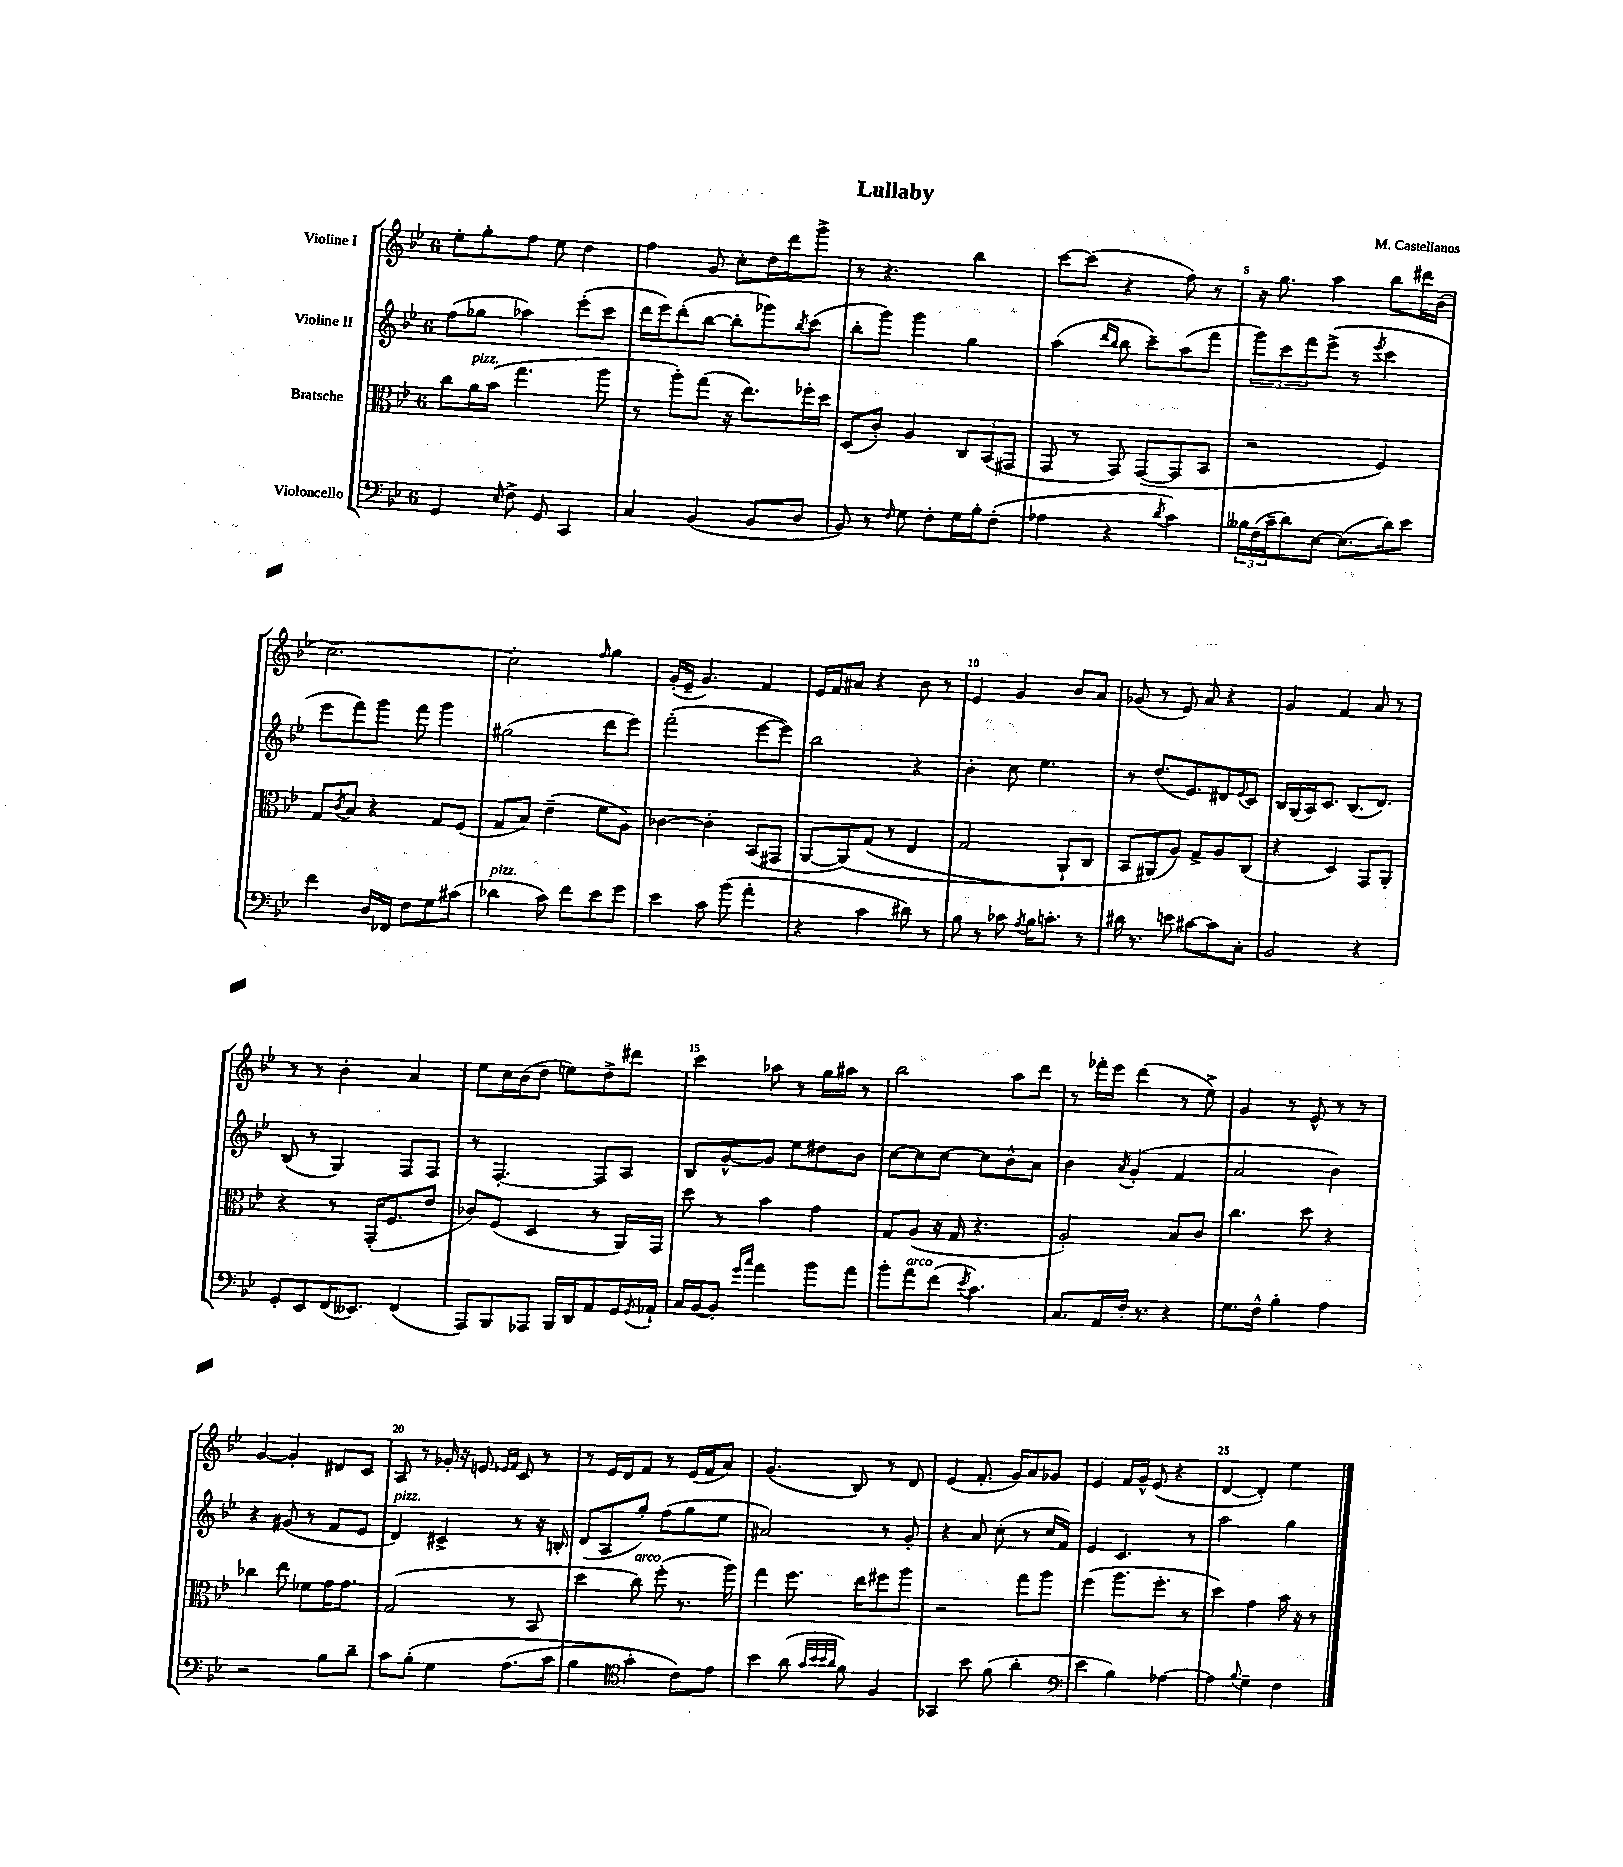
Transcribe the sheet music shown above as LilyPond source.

\header { title = "Lullaby" composer = "M. Castellanos" }
<<
\new StaffGroup <<
\new Staff = "s0" \with { instrumentName = "Violine I" } {
    \clef treble \key bes \major \once \override Staff.TimeSignature.style = #'single-digit \time 6/8
    ees''8-. g''8-. f''8 ees''8 d''4 |
    f''4 g'8 c''8-. d''16 d'''16 g'''8-> |
    r8 r4. bes''4 |
    c'''8~ c'''8( r4 f''8) r8 |
    r16 g''8. a''4 bes''8 dis'''16 bes'16( |
    c''2.~) |
    c''2-. \grace { f''16 } g''4 |
    g'16-.( ees'16-- g'4.) f'4 |
    ees'16 f'16 ais'8 r4 bes'8 r8 |
    ees'4 g'4 bes'8 a'8 |
    ges'8( r8 ees'8) a'8 r4 |
    g'4 f'4 a'8 r8 |
    r8 r8 bes'4-. a'4 |
    ees''8 c''16 bes'16( d''8 e''8) d''8-> dis'''8 |
    c'''4 aes''8 r8 g''16 ais''16 r8 |
    bes''2 a''8 d'''8 |
    r8 fes'''16-. ees'''16 d'''4( r8 ees''8->) |
    g'4 r8 ees'8-^ r8 r8 |
    g'4~ g'4-. dis'8 c'8 |
    a8 r8 ges'16-. r16 e'8 \grace { ees'16 f'16 } c'8 r8 |
    r8 ees'16 d'16 f'8 r8 ees'16( f'16 a'8) |
    g'4.( bes8) r8 d'8 |
    ees'4( f'8.-. g'16) a'8 ges'8 |
    ees'4 f'16 g'16-^ ees'8( r4 |
    d'4~ d'4-.) ees''4 \bar "|." |
}
\new Staff = "s1" \with { instrumentName = "Violine II" } {
    \clef treble \key bes \major \once \override Staff.TimeSignature.style = #'single-digit \time 6/8
    f''8( ges''8 aes''4) ees'''8-.( c'''8 |
    d'''16 ees'''16) d'''8-.( bes''8~ bes''8-. ges'''8) \acciaccatura { bes''8 } c'''8( |
    bes''8-. g'''8) g'''4 g''4 |
    a''4( \grace { d'''16 bes''16 } bes''8 c'''8--) a''8( f'''8 |
    \tuplet 3/2 { g'''8) c'''8 f'''8 } ees'''8->( r8 \acciaccatura { ees'''8 } c'''4 |
    ees'''8 f'''8) g'''8 f'''8 g'''4 |
    gis''2( d'''8 ees'''8) |
    f'''2-.( ees'''8~ ees'''8) |
    bes''2 r4 |
    bes'4-. c''8 ees''4. |
    r8 d''8.( ees'8.) dis'8 \appoggiatura { ees'8 } c'8 |
    bes16 g16( a16) c'8. bes8.( d'8.) |
    bes8( r8 g4) f8 f8 |
    r8 f4.~-. f8 a8 |
    bes8 g'8~-^ g'8 ees''8 dis''8 bes'8 |
    c''8~ c''8 c''8~ c''8 bes'8-^ a'8 |
    bes'4 \acciaccatura { a'8 } g'4-.( f'4 |
    a'2 bes'4) |
    r4 gis'8( r8 f'8 ees'8 |
    d'4^\markup { \italic "pizz." }) cis'4-> r8 r16 b16-. |
    d'8( a8 g''8-.) f''8( g''8 ees''8 |
    ais'2) r8 g'8-. |
    r4 a'8 c''8-.( r8 c''16 f'16) |
    ees'4 c'4. r8 |
    a''2 g''4 \bar "|." |
}
\new Staff = "s2" \with { instrumentName = "Bratsche" } {
    \clef alto \key bes \major \once \override Staff.TimeSignature.style = #'single-digit \time 6/8
    c''8 a'16^\markup { \italic "pizz." } bes'16( g''4. a''8 |
    r8 a''8-.) g''8( r16 ees''8.) fes''16-. d''16 |
    d8( c'8-.) a4 \tuplet 3/2 { c8 bes,8( gis,8 } |
    g,8 r8 g,8) g,8~( g,8 bes,8 |
    r2 f4) |
    g8 \acciaccatura { c'8 } bes8 r4 g8 f8( |
    g8 bes8) ees'4--( f'8 a8) |
    ces'4~ ces'4-. bes,8( gis,8 |
    a,8~ a,8)\( g8( r8 ees4 |
    g2 a,8-!) c8 |
    bes,8 ais,8(\) a8) g8-> a8 c8( |
    r4 d4) g,8 a,8-. |
    r4 r8 g,16-.( f8. ees'8 |
    ces'8) f8( d4 r8 a,16) g,16 |
    d''8 r8 bes'4 g'4 |
    g8 a8( r16 g16 r4. |
    a2-.) bes8 c'8 |
    c''4. d''8 r4 |
    ces''4 ees''8 fes'8 g'16 g'8. |
    g2( r8 bes,8 |
    d''4 c''8^\markup { \italic "arco" }) f''8-.( r8. a''16) |
    g''4 f''8. ees''16 fis''8 a''8 |
    r2 g''8 a''8 |
    f''4( a''8. f''8.-. r8 |
    d''4) g'4 bes'16 r16 r8 \bar "|." |
}
\new Staff = "s3" \with { instrumentName = "Violoncello" } {
    \clef bass \key bes \major \once \override Staff.TimeSignature.style = #'single-digit \time 6/8
    g,4 \grace { ees16 } f8-> g,8 c,4 |
    c4 bes,4( bes,8 d8 |
    bes,8) r8 \grace { f16 } g8 f8-. g16 bes16-. f8-.( |
    aes4 r4 \acciaccatura { d'8 } c'4) |
    \tuplet 3/2 { beses16 f16( c'16-- } d'8) ees8~ ees8.( d'16) ees'8 |
    f'4 d16 fes,16 f8 g8 cis'8( |
    des'4^\markup { \italic "pizz." } c'8) f'8 ees'8 g'8 |
    ees'4 c'8 bes'8( a'4-. |
    r4 c'4 dis'8) r8 |
    bes8 r8 ces'8 \acciaccatura { a8 } bes16 c'8.-. r8 |
    dis'16 r8. e'8 cis'8~ cis'8 c8-. |
    bes,2 r4 |
    g,8-. ees,8 f,16( eeses,8.) f,4( |
    a,,8) bes,,8 aes,,8 bes,,16 d,16 a,8 g,16 \acciaccatura { g,8 } aes,16-! |
    c16 bes,16~ bes,8-. \grace { g'16 c''16 } a'4 bes'8 a'8 |
    bes'8-. a'8^\markup { \italic "arco" } f'8( \acciaccatura { ees'8 } c'4.) |
    c8. a,16 f16-. r8. r4 |
    g8. f16-^ bes4-. a4 |
    r2 bes8 d'8-- |
    c'8 bes8-.\( g4 a8.( c'16 |
    bes4 \clef tenor g'4-.) c'8\) ees'8 |
    bes'4 a'8( \grace { g'32 bes'32 bes'32 a'32 } f'8) f4 |
    ges,4 bes'8 f'8( a'4-. |
    \clef bass ees'4 bes4) aes4~ |
    aes4 \appoggiatura { bes8 } g4-- f4 \bar "|." |
}
>>
>>
\layout { \context { \Score \override BarNumber.break-visibility = ##(#f #t #t) barNumberVisibility = #(every-nth-bar-number-visible 5) } }
